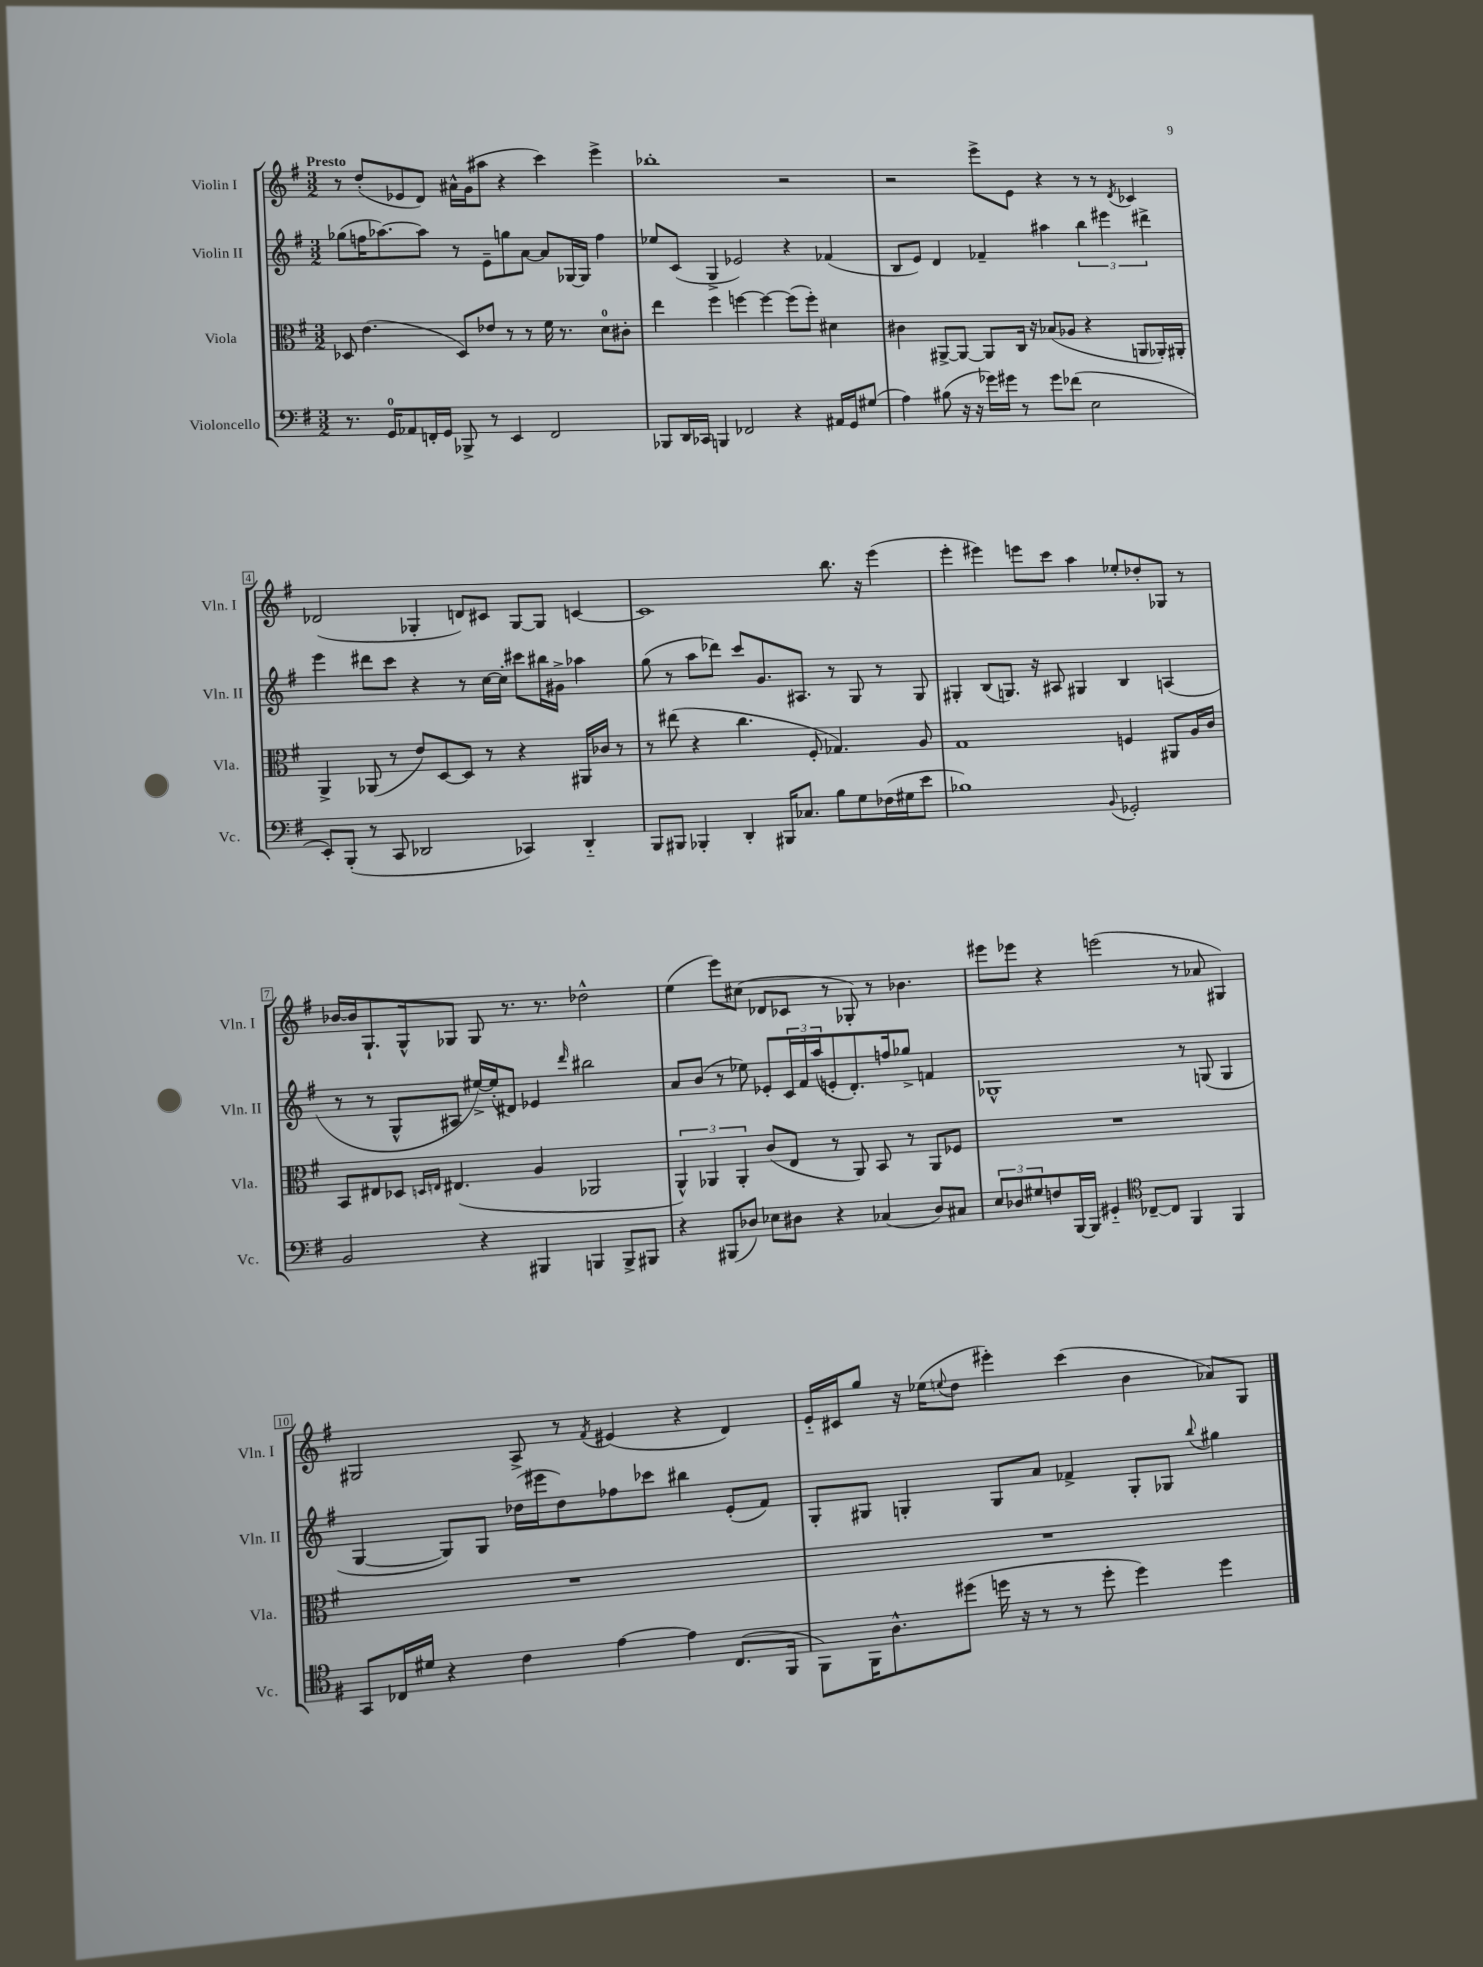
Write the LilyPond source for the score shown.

<<
\new StaffGroup <<
\new Staff = "s0" \with { instrumentName = "Violin I" shortInstrumentName = "Vln. I" } {
    \clef treble \key g \major \numericTimeSignature \time 3/2 \tempo "Presto"
    r8 d''8-.( ees'8 d'8) ais'16-^ g'16( ais''8 r4 c'''4) e'''4-> |
    bes''1-. r2 |
    r2 e'''8-> e'8 r4 r8 r8 \acciaccatura { d'8 } ces'4 |
    des'2( ges4-. d'8) cis'8 ges8~ ges8 c'4~ |
    c'1 b''8. r16 e'''4( |
    e'''4-. eis'''4) e'''8 c'''8 a''4 ees''8-. des''8-. ges8 r8 |
    bes'16~ bes'16 g8.-! g16-^ ges8 ges8 r8. r8. des''2-^ |
    e''4( e'''8) cis''8( des'8 ces'8 r8 ges8-.) r8 bes'4. |
    eis'''8 ees'''8 r4 e'''2( r8 aes'8 gis4) |
    gis2 a8-> r8 \acciaccatura { fis'8 } eis'4( r4 d'4) |
    e'16-_ cis'16 g''8 r16 ees''16( \appoggiatura { e''8 } d''8 eis'''4-.) c'''4( b'4 aes'8) g8 \bar "|." |
}
\new Staff = "s1" \with { instrumentName = "Violin II" shortInstrumentName = "Vln. II" } {
    \clef treble \key g \major \numericTimeSignature \time 3/2
    ges''8( f''16 aes''8.~) aes''8 r8 e'8-- g''8 a'8~ a'8 ges16~ ges16 f''4 |
    ees''8 c'8( g4-> ees'2) r4 fes'4( |
    b8 e'8) d'4 fes'4-- ais''4 \tuplet 3/2 { b''4 eis'''4 dis'''4-> } |
    e'''4 dis'''8 c'''8 r4 r8 c''16~ c''16-. cis'''8 bis''16 gis'16-> aes''4 |
    g''8( r8 a''8 des'''8) c'''8 g'8. ais8. r8 g8 r8 g8 |
    gis4-. b8( g8.) r16 ais8 gis4 b4 a4( |
    r8 r8 g8-^ ais8 eis''16~->) eis''16-.( dis'8) ees'4 \grace { d'''16 } bis''2 |
    a'8 b'8( r8 ees''8) ees'8-. \tuplet 3/2 { c'16 fis'16 a''16( } e'8-. d'8.-.) f''16 ges''8-> f'4 |
    ges1-^ r8 g8( g4 |
    g4~ g8) g8 des''16( eis'''16 des''8) fes''8 ces'''8 bis''4 e'8-.( fis'8) |
    g8-. gis8 g4-. g8 a'8 fes'4-> g8-. ges8 \appoggiatura { b''8 } gis''4 \bar "|." |
}
\new Staff = "s2" \with { instrumentName = "Viola" shortInstrumentName = "Vla." } {
    \clef alto \key g \major \numericTimeSignature \time 3/2
    des8 e'4.( des8) ees'8 r8 r8 fis'16 r8. d'8-0 cis'8-. |
    e''4 fis''4 f''4~ f''4~ f''8( f''8-.) dis'4 |
    cis'4 ais,8~-> ais,8~ ais,8 c16 r16 bes8( aes8 r4 a,8 aes,16-.) ais,16-. |
    a,4-> aes,8( r8 e'8) d8~ d8 r8 r4 ais,16 ces'16 r8 |
    r8 eis''8( r4 c''4. fis8-. ges4.) a8 |
    g1 f4 ais,8 a16 c'16 |
    b,8 eis8 des8 \grace { d16 e16 } eis4.( a4 aes,2 |
    \tuplet 3/2 { a,4-^) aes,4 aes,4-. } c'8( e8 r8 aes,8) b,8 r8 aes,8 fes8 |
    R1. |
    R1. |
    R1. \bar "|." |
}
\new Staff = "s3" \with { instrumentName = "Violoncello" shortInstrumentName = "Vc." } {
    \clef bass \key g \major \numericTimeSignature \time 3/2
    r8. g,16-0 aes,8 f,16-. g,16 bes,,8-> r8 e,4 f,2 |
    bes,,8 d,16 ces,16 b,,4 fes,2 r4 ais,16 g,16 gis8( |
    a4) bis8( r16 r16 ges'16) gis'16 r8 gis'8 fes'8( e2 |
    e,8-.) b,,8-.( r8 c,8 des,2 ces,4) des,4-_ |
    b,,8 bis,,8 bes,,4-. d,4-. bis,,16 ces8. b8 g8 fes16( gis16 e'8 |
    bes1) \appoggiatura { b,8 } ges,2-. |
    b,2 r4 bis,,4 b,,4 b,,8-> bis,,8 |
    r4 bis,,8( des8) ees8 dis8 r4 ces4( dis8) cis8 |
    \tuplet 3/2 { e8 des8 gis8 } f8 b,,16~ b,,16 gis,4-_ \clef tenor ces8~-- ces8 fis,4 fis,4 |
    g,8 ces16 dis'16 r4 c'4 e'4~ e'4 ces8.( fis,16 |
    fis,8) fis,16 a8.-^ dis''8( d''16 r16 r8 r8 d''8-. d''4) d''4 \bar "|." |
}
>>
>>
\layout { \context { \Score \override BarNumber.stencil = #(make-stencil-boxer 0.1 0.3 ly:text-interface::print) } }
